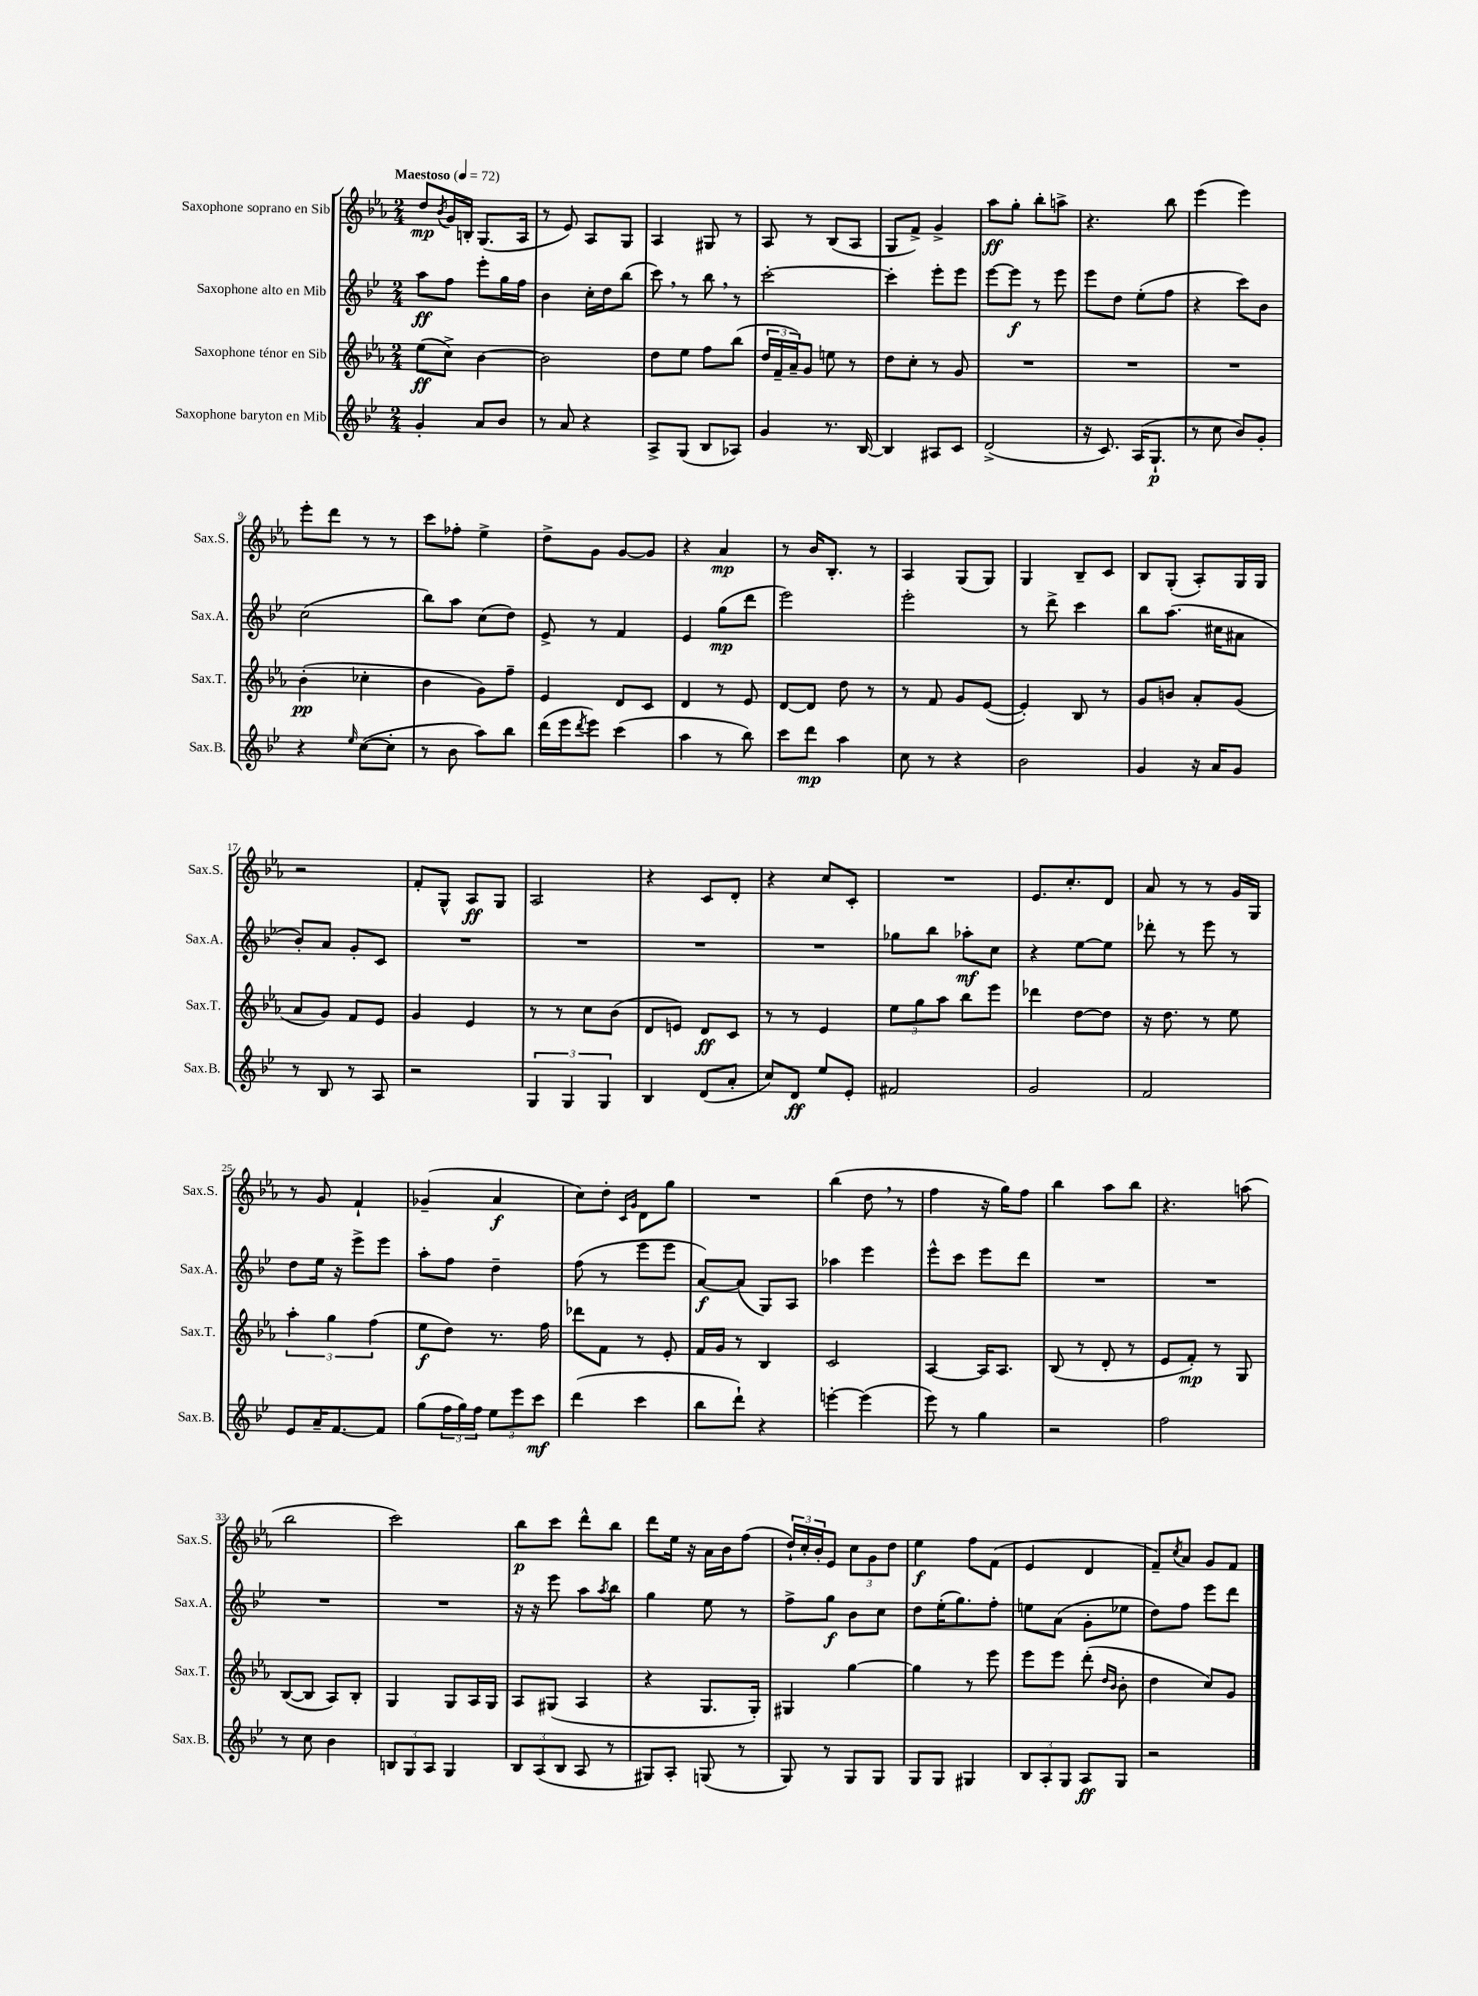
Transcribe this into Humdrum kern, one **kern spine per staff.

**kern	**kern	**kern	**kern
*staff4	*staff3	*staff2	*staff1
*clefG2	*clefG2	*clefG2	*clefG2
*k[b-e-]	*k[b-e-a-]	*k[b-e-]	*k[b-e-a-]
*M2/4	*M2/4	*M2/4	*M2/4
*MM72	*MM72	*MM72	*MM72
4g'	(8ee-	8aa	8dd
.	.	.	8qb-
.	8cc^)	8ff	16g
.	.	.	16B'
8a	[4b-	8eee-'	(8.G
8b-	.	16gg	.
.	.	16ff	16A-
=	=	=	=
8r	2b-]	4b-	8r
8a	.	.	8e-)
4r	.	16cc'	8A-
.	.	16dd	.
.	.	(8bb-	8G
=	=	=	=
8A^	8dd	8ccc)	4A-
(8G	8ee-	8r	.
8B-	8ff	8bb-	8G#
8A-)	(8bb-	8r	8r
=	=	=	=
4g	24dd	[2ccc'	8A-
.	24f~	.	.
.	24a-~)	.	.
.	8g	.	8r
8.r	8ee	.	(8B-
.	8r	.	8A-
[16B-	.	.	.
=	=	=	=
4B-]	8dd	4ccc']	8G
.	8cc'	.	8f^)
8A#	8r	8eee-'	4g^
8c	8g	8eee-	.
=	=	=	=
(2d^	2r	[8eee-	8aa-
.	.	8eee-]	8gg'
.	.	8r	8bb-'
.	.	8eee-	8aa^
=	=	=	=
16r	2r	8eee-	4.r
8.c)	.	.	.
.	.	8dd	.
(16A	.	(8ee-'	.
8.G`	.	.	.
.	.	8ff	8bb-
=	=	=	=
8r	2r	4r	(4eee-
8cc	.	.	.
8b-)	.	8ccc)	4eee-)
8g'	.	8b-	.
=	=	=	=
4r	(4b-'	(2cc	8eee-'
.	.	.	8ddd
16qqee-	.	.	.
([8cc	4cc-'	.	8r
8cc']	.	.	8r
=	=	=	=
8r	4b-	8bb-)	8ccc
8b-	.	8aa	8ff-'
8aa)	8g)	(8cc	4ee-^
8bb-	8ff~	8dd)	.
=	=	=	=
(16ddd	4e-	8e-^	8dd^
16eee-	.	.	.
8qddd	.	.	.
8eee-)	.	8r	8g
(4ccc	8d	4f	[8g
.	8c	.	8g]
=	=	=	=
4aa	4d	4e-	4r
8r	8r	(8gg	4a-
8bb-)	8e-	8ddd	.
=	=	=	=
8ccc	[8d	2eee-)	8r
8ddd	8d]	.	16b-
.	.	.	8.B-'
4aa	8dd	.	.
.	8r	.	8r
=	=	=	=
8cc	8r	2eee-'	4A-
8r	8f	.	.
4r	8g	.	(8G
.	([8e-	.	8G)
=	=	=	=
2b-	4e-'])	8r	4G
.	.	8ddd^	.
.	8B-	4ccc	8B-~
.	8r	.	8c
=	=	=	=
4g	8g	8bb-	8B-
.	8b	(8.aa	(8G'
16r	8a-'	.	8A-')
16a	.	16cc#	.
8g	(8g	8a#	16G
.	.	.	16G
=	=	=	=
8r	8a-	8b-')	2r
8B-	8g)	8a	.
8r	8f	8g'	.
8A	8e-	8c	.
=	=	=	=
2r	4g	2r	8f'
.	.	.	8G^^
.	4e-	.	8A-
.	.	.	8G
=	=	=	=
6G	8r	2r	2A-
.	8r	.	.
6G	.	.	.
.	8cc	.	.
6G	.	.	.
.	(8b-	.	.
=	=	=	=
4B-	8d	2r	4r
.	8e)	.	.
(8d	8d	.	8c
8a'	8c	.	8d'
=	=	=	=
8cc)	8r	2r	4r
8d	8r	.	.
8ee-	4e-	.	8cc
8e-'	.	.	8c'
=	=	=	=
2f#	12ee-	8gg-	2r
.	12gg	.	.
.	.	8bb-	.
.	12aa-	.	.
.	8bb-	8aa-'	.
.	8eee-	8cc	.
=	=	=	=
2g	4ddd-	4r	8.e-
.	.	.	8.cc'
.	[8dd	[8ee-	.
.	8dd]	8ee-]	8d
=	=	=	=
2f	16r	8ddd-'	8a-
.	8.dd	.	.
.	.	8r	8r
.	8r	8eee-	8r
.	8ee-	8r	16g
.	.	.	16G
=	=	=	=
8e-	6aa-'	8dd	8r
16a~	.	16ee-	8g
.	6gg	.	.
[8.f	.	16r	.
.	.	8eee-^	4f`
.	(6ff	.	.
8f]	.	8eee-	.
=	=	=	=
(8gg	8ee-	8aa'	(4g-~
24ff	8dd)	8ff	.
24gg)	.	.	.
24ff	.	.	.
12ee-	8.r	4dd~	4a-
12eee-	.	.	.
12ccc	.	.	.
.	16ff	.	.
=	=	=	=
(4ddd	8ddd-	(8ff	8cc)
.	8f	8r	8dd'
.	.	.	16qqc
.	.	.	16qqg
4ccc	8r	8eee-	8d
.	8e-'	8eee-	8gg
=	=	=	=
8bb-	16f	[8a)	2r
.	16g	.	.
8ddd`)	8r	(8a]	.
4r	4B-	8G)	.
.	.	8A	.
=	=	=	=
[4eee'	2c	4aa-	(4bb-
(4eee]	.	4eee-	8dd
.	.	.	8r
=	=	=	=
8eee-)	[4A-	8eee-^^	4ff
8r	.	8ccc	.
4gg	16A-]	8eee-	16r
.	8.A-	.	16gg)
.	.	8ddd	8ff
=	=	=	=
2r	(8B-	2r	4bb-
.	8r	.	.
.	8d'	.	8aa-
.	8r	.	8bb-
=	=	=	=
2ff	8e-	2r	4.r
.	8f')	.	.
.	8r	.	.
.	8G	.	(8aa
=	=	=	=
8r	([8B-	2r	2bb-
8cc	8B-]	.	.
4b-	8A-)	.	.
.	8B-'	.	.
=	=	=	=
12B	4G	2r	2ccc)
12G	.	.	.
12A	.	.	.
4G	8G	.	.
.	16A-	.	.
.	16G	.	.
=	=	=	=
12B-	8A-	16r	8bb-
.	.	16r	.
(12A	.	.	.
.	(8G#	8eee-	8ccc
12B-	.	.	.
8A	4A-	8aa	8ddd^^
.	.	8qaa	.
8r	.	8bb-	8bb-
=	=	=	=
8G#)	4r	4gg	8ddd
8A'	.	.	16ee-
.	.	.	16r
(8G	8.G	8ee-	16a-
.	.	.	16b-
8r	.	8r	(8ff
.	16G')	.	.
=	=	=	=
8G)	4G#	8ff^	24dd`)
.	.	.	24cc'
.	.	.	24b-'
8r	.	8gg	8e-
8G	[4gg	8b-	12cc
.	.	.	12g
8G	.	8cc	.
.	.	.	12dd
=	=	=	=
8G	4gg]	8dd	4ee-
8G	.	(16ee-'	.
.	.	8.gg)	.
4G#	8r	.	8ff
.	8eee-	8ff'	(8f
=	=	=	=
12B-	8eee-	8ee	4e-
12A'	.	.	.
.	8eee-	(8a	.
12G	.	.	.
8A	(8ddd'	8g'	4d
.	16qqdd	.	.
.	16qqb-	.	.
8G	8b-'	8ee-	.
=	=	=	=
2r	4dd	8dd)	8f~)
.	.	.	8qcc
.	.	8ff	8a-
.	8cc)	8eee-	8g
.	8g	8ddd	8f
==	==	==	==
*-	*-	*-	*-
